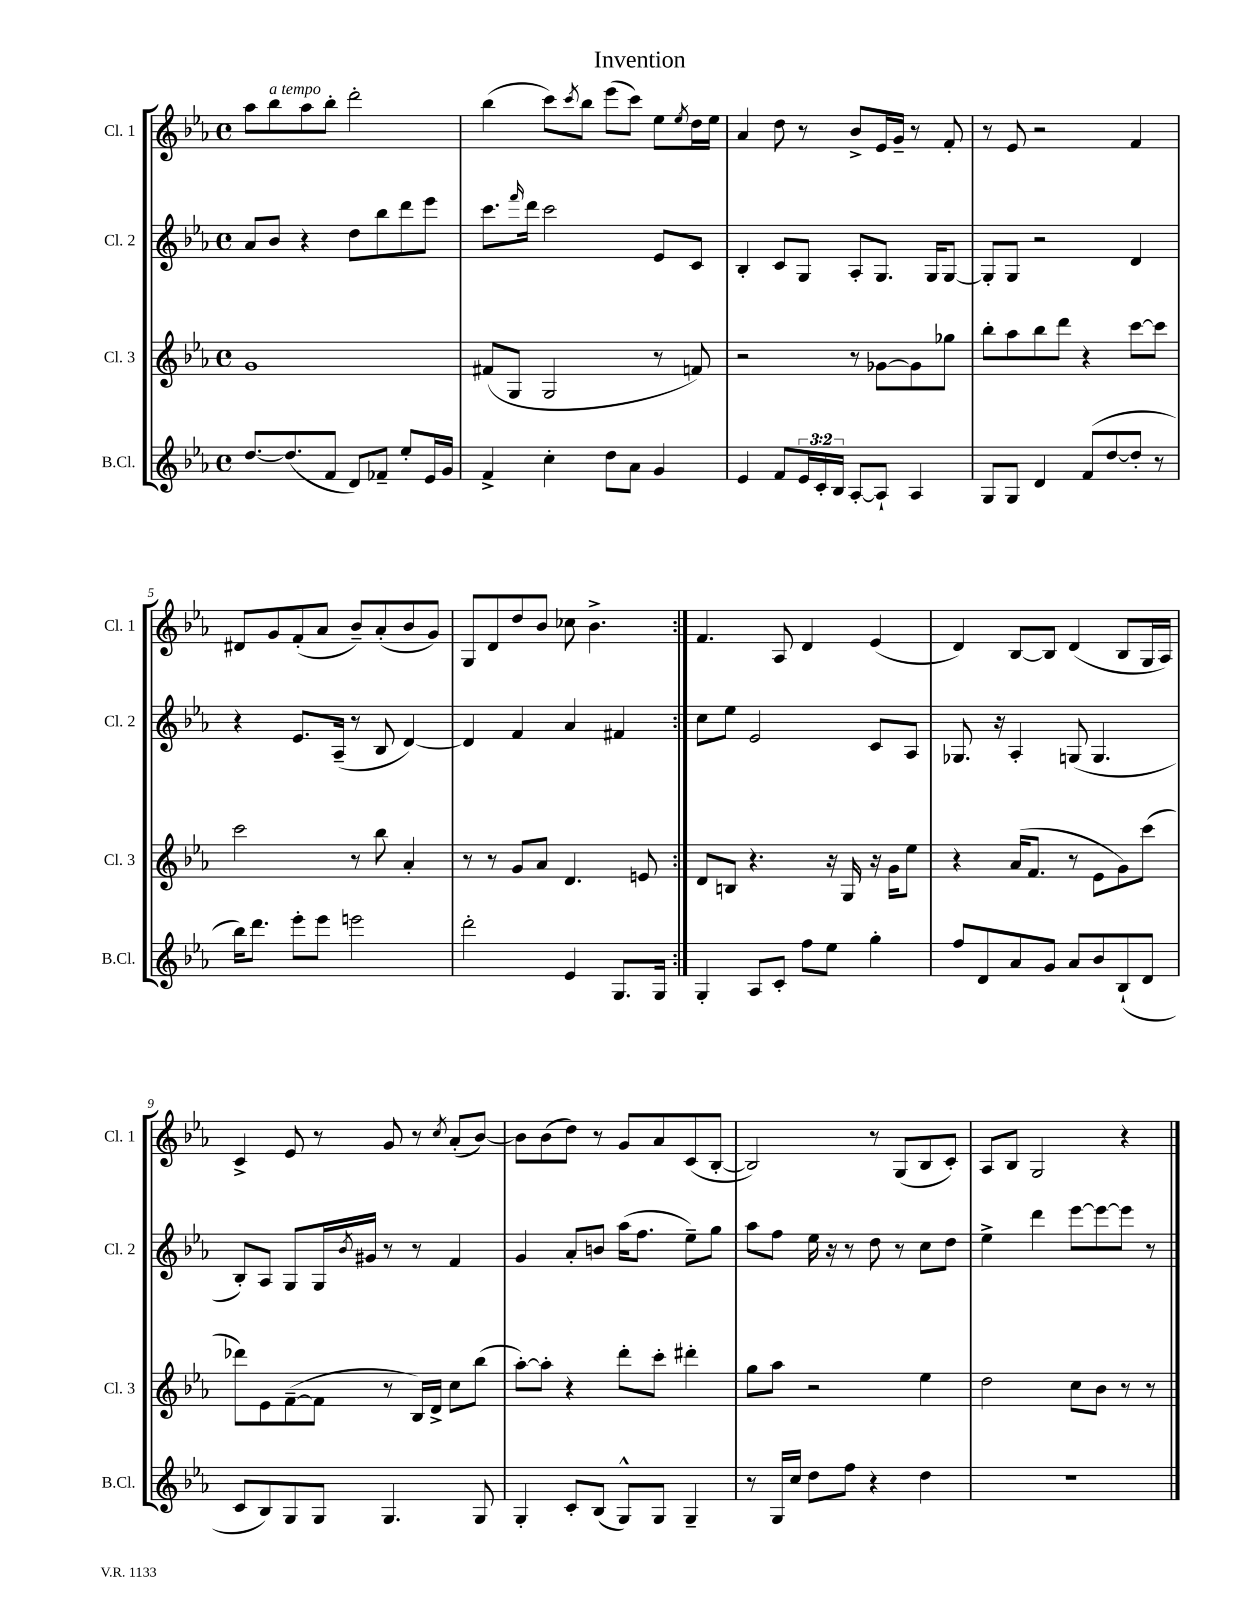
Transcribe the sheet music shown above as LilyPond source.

\header { title = "Invention" }
<<
\new StaffGroup <<
\new Staff = "s0" \with { instrumentName = "Cl. 1" shortInstrumentName = "Cl. 1" } {
    \clef treble \key ees \major \defaultTimeSignature \time 4/4
    \repeat volta 2 { aes''8 bes''8^\markup { \italic "a tempo" } aes''8 bes''8-. d'''2-. |
    bes''4( c'''8) \acciaccatura { c'''8 } bes''8 ees'''8( c'''8) ees''8 \acciaccatura { ees''8 } d''16 ees''16 |
    aes'4 d''8 r8 bes'8-> ees'16 g'16-- r8 f'8-. |
    r8 ees'8 r2 f'4 |
    dis'8 g'8 f'8-.( aes'8 bes'8--) aes'8-.( bes'8 g'8) |
    g8 d'8 d''8 bes'8 ces''8 bes'4.-> | }
    f'4. aes8 d'4 ees'4( |
    d'4) bes8~ bes8 d'4( bes8 g16 aes16) |
    c'4-> ees'8 r8 g'8 r8 \acciaccatura { c''8 } aes'8-.( bes'8~) |
    bes'8 bes'8( d''8) r8 g'8 aes'8 c'8( bes8~-. |
    bes2) r8 g8( bes8 c'8-.) |
    aes8 bes8 g2 r4 \bar "|." |
}
\new Staff = "s1" \with { instrumentName = "Cl. 2" shortInstrumentName = "Cl. 2" } {
    \clef treble \key ees \major \defaultTimeSignature \time 4/4
    \repeat volta 2 { aes'8 bes'8 r4 d''8 bes''8 d'''8 ees'''8 |
    c'''8. \grace { f'''16 } d'''16 c'''2 ees'8 c'8 |
    bes4-. c'8 g8 aes8-. g8. g16 g8~ |
    g8-. g8 r2 d'4 |
    r4 ees'8. aes16--( r8 bes8 d'4~) |
    d'4 f'4 aes'4 fis'4 | }
    c''8 ees''8 ees'2 c'8 aes8 |
    ges8. r16 aes4-. g8( g4. |
    bes8-.) aes8 g8 g16 \acciaccatura { bes'8 } gis'16 r8 r8 f'4 |
    g'4 aes'8-. b'8 aes''16( f''8. ees''8--) g''8 |
    aes''8 f''8 ees''16 r16 r8 d''8 r8 c''8 d''8 |
    ees''4-> d'''4 ees'''8~ ees'''8~ ees'''8 r8 \bar "|." |
}
\new Staff = "s2" \with { instrumentName = "Cl. 3" shortInstrumentName = "Cl. 3" } {
    \clef treble \key ees \major \defaultTimeSignature \time 4/4
    \repeat volta 2 { g'1 |
    fis'8( g8 g2 r8 f'8) |
    r2 r8 ges'8~ ges'8 ges''8 |
    bes''8-. aes''8 bes''8 d'''8 r4 c'''8~ c'''8 |
    c'''2 r8 bes''8 aes'4-. |
    r8 r8 g'8 aes'8 d'4. e'8 | }
    d'8 b8 r4. r16 g16 r16 g'16 ees''8 |
    r4 aes'16( f'8. r8 ees'8 g'8) c'''8( |
    des'''8) ees'8 f'8~--( f'8 r8 bes16) d'16-> c''8 bes''8( |
    aes''8~-.) aes''8-. r4 d'''8-. c'''8-. dis'''4-. |
    g''8 aes''8 r2 ees''4 |
    d''2 c''8 bes'8 r8 r8 \bar "|." |
}
\new Staff = "s3" \with { instrumentName = "B.Cl." shortInstrumentName = "B.Cl." } {
    \clef treble \key ees \major \defaultTimeSignature \time 4/4 \override Staff.TupletNumber.text = #tuplet-number::calc-fraction-text
    \repeat volta 2 { d''8.~ d''8.( f'8 d'8) fes'8-- ees''8-. ees'16 g'16 |
    f'4-> c''4-. d''8 aes'8 g'4 |
    ees'4 f'8 \tuplet 3/2 { ees'16 c'16-. bes16 } aes8~-. aes8-! aes4 |
    g8 g8 d'4 f'8( d''8~ d''8-. r8 |
    bes''16) d'''8. ees'''8-. ees'''8 e'''2 |
    d'''2-. ees'4 g8. g16 | }
    g4-. aes8 c'8-. f''8 ees''8 g''4-. |
    f''8 d'8 aes'8 g'8 aes'8 bes'8 bes8-!( d'8 |
    c'8 bes8) g8 g8 g4. g8 |
    g4-. c'8-. bes8( g8-^) g8 g4-- |
    r8 g16 c''16 d''8 f''8 r4 d''4 |
    R1 \bar "|." |
}
>>
>>
